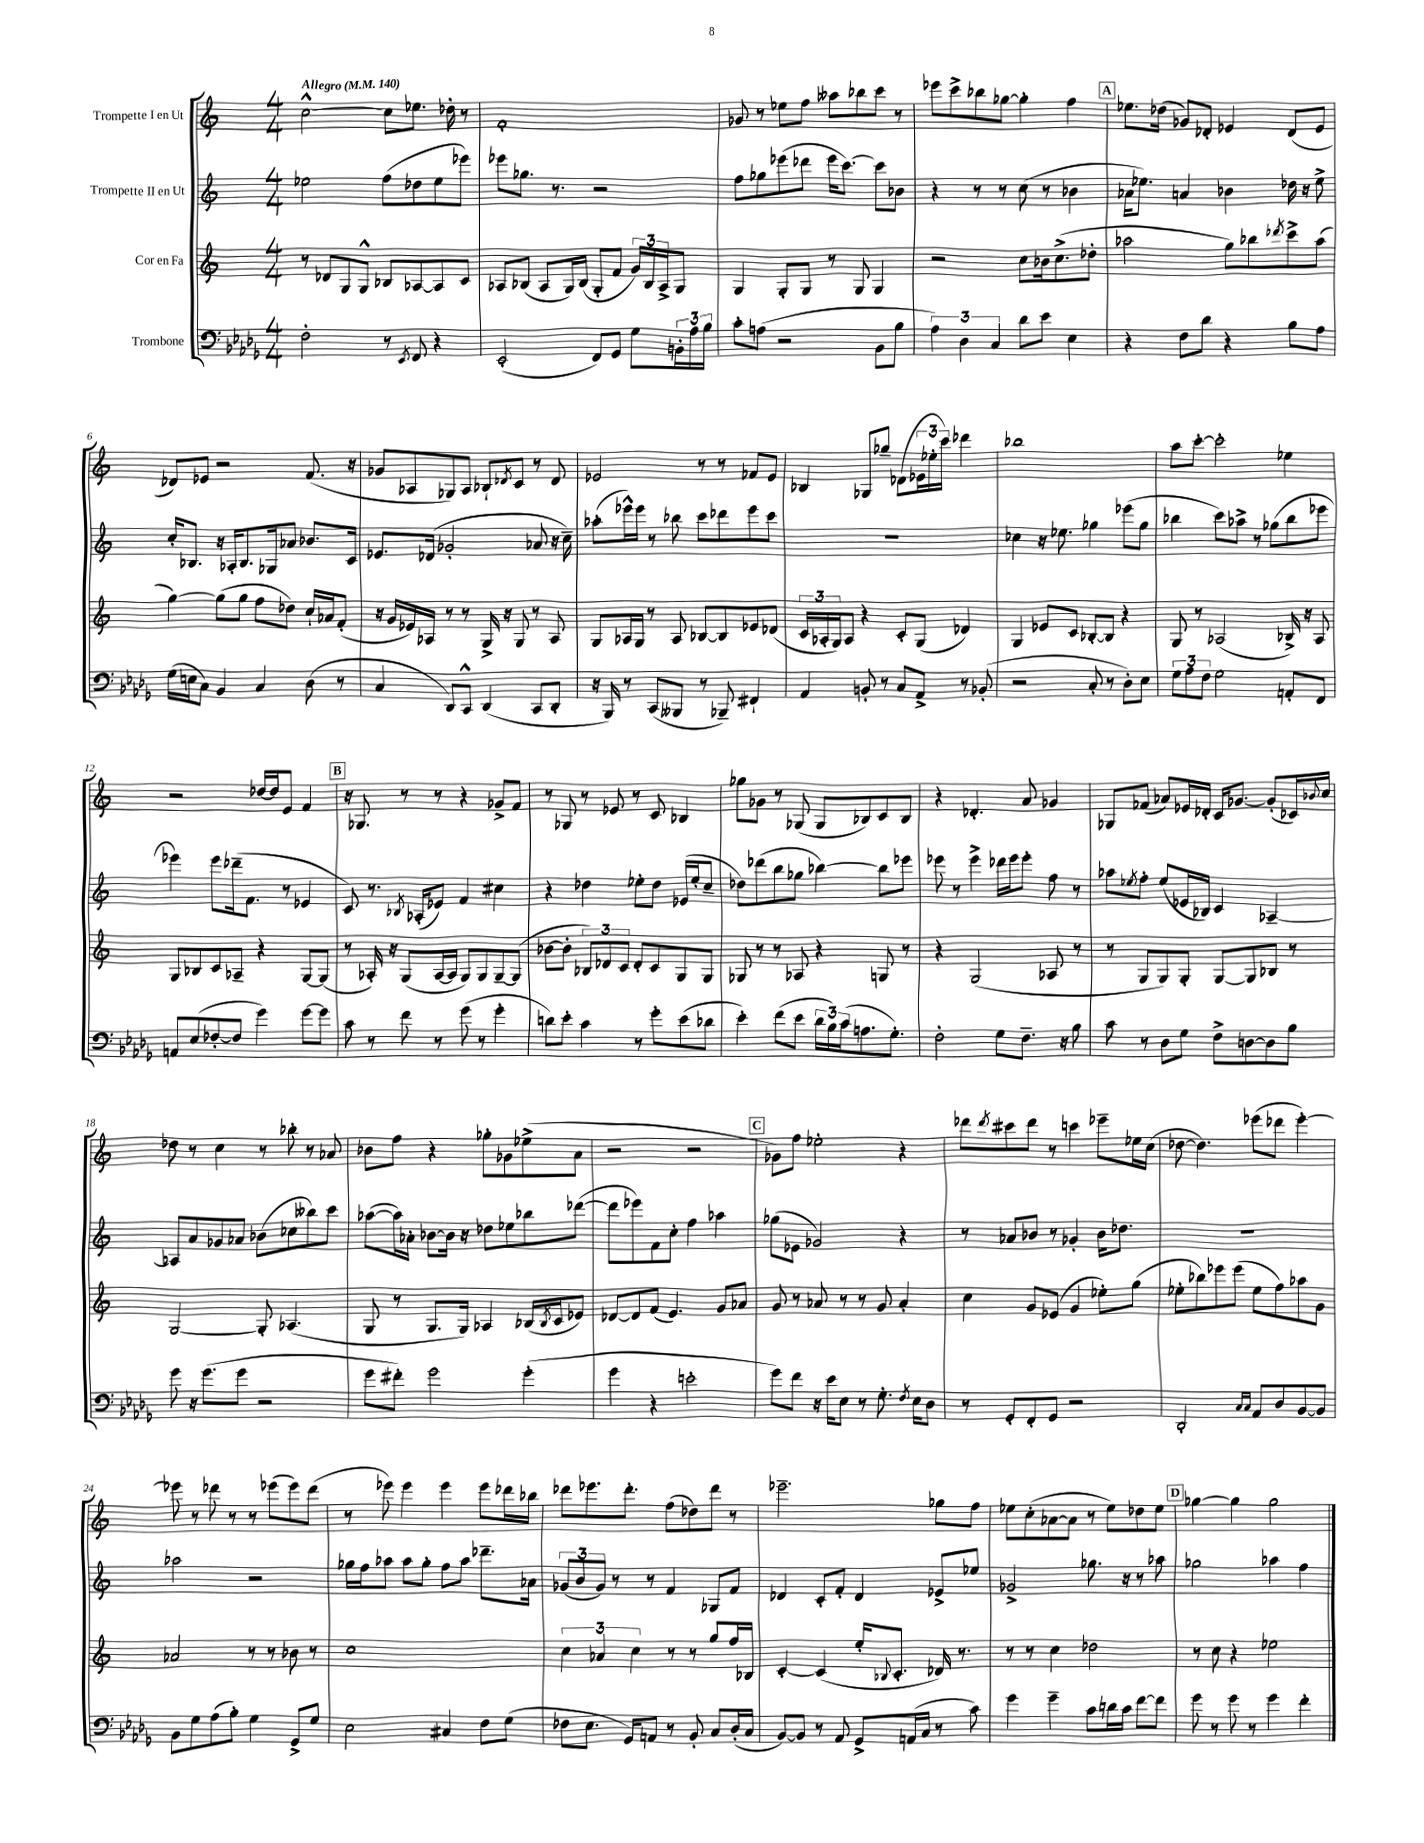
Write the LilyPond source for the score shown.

<<
\new StaffGroup <<
\new Staff = "s0" \with { instrumentName = "Trompette I en Ut" } {
    \clef treble \key c \major \numericTimeSignature \time 4/4 \tempo "Allegro" 4 = 140
    c''2~-^ c''8 ees''8. des''16-. r8 |
    f'1-. |
    ges'8 r8 ees''8 f''8 aeses''8 bes''8 c'''8 r8 |
    ees'''8 c'''8-> bes''8 ges''8~ ges''4-. f''4 |
    \mark \markup { \box "A" } ees''8. des''16( ges'8) des'8-. ees'4 des'8( ees'8 |
    des'8) ees'8 r2 f'8.( r16 |
    ges'8 aes8 ges8) aes8 bes8-! \acciaccatura { des'8 } c'8 r8 des'8 |
    ees'2 r8 r8 fes'8 ees'8 |
    bes4 ges8 ges''8-- des'8( \tuplet 3/2 { ees'16 ees''16-. c'''16) } des'''4 |
    bes''1 |
    a''8 c'''8~-. c'''2-. ees''4 |
    r2 des''16~ des''16 e'8 f'4 |
    \mark \markup { \box "B" } r16 ges8. r8 r8 r4 ges'8-> f'8 |
    r8 ges8 r8 ees'8 r8 c'8 bes4 |
    ges''8 ges'8 r8 ges8( ges8 bes8) c'8 bes8 |
    r4 des'4.-. a'8 ges'4 |
    ges8 fes'8( aes'8) ees'16 des'16-. c'16 ges'8.~ ges'8-.( ces'16) \appoggiatura { bes'8 } c''16 |
    des''8 r8 c''4 r8 bes''8-. r8 aes'8 |
    bes'8 f''8 r4 ges''8-. ges'8 ees''8->( a'8 |
    r2 r2 |
    \mark \markup { \box "C" } ges'8) f''8 ees''2-. r4 |
    des'''8 \acciaccatura { des'''8 } cis'''8 des'''8 r8 c'''4 ees'''8-- ees''16 c''16( |
    des''8~ des''4.) ees'''8( des'''8 ees'''4~-.) |
    ees'''8 r8 des'''8 r8 r8 ees'''8( ees'''8) des'''8( |
    r8 ees'''8) ees'''4 ees'''4 ees'''8 des'''16 bes''16 |
    des'''8 ees'''8. des'''8.-. f''8( des''8) des'''8 r8 |
    ees'''2.-- ges''8 f''8 |
    ees''8 c''8-.( aes'8~ aes'8 r8 ees''8) des''8 ees''8 |
    \mark \markup { \box "D" } ges''4~ ges''4 ges''2 \bar "|." |
}
\new Staff = "s1" \with { instrumentName = "Trompette II en Ut" } {
    \clef treble \key c \major \numericTimeSignature \time 4/4
    ees''2 f''8( des''8 ees''8 ees'''8) |
    ees'''8 ges''8. r8. r2 |
    f''8 ges''8 ees'''8( des'''8 ees'''16 c'''8.~) c'''8 bes'8 |
    r4 r8 r8 c''8( r8 bes'4 |
    \mark \markup { \box "A" } aes'16 ees''8.) a'4 bes'4 des''16 r16 ees''8-> |
    c''16-. bes8. r16 aes16-. bes8. ges16 aes'8 bes'8. c'16 |
    ees'8. des'16( ges'2-. aes'8 r16 c''16--) |
    aes''8-.( ees'''16-^) ees'''16 r8 bes''8 c'''8 des'''8 ees'''8 c'''8 |
    R1 |
    ces''4 r16 ees''8. ges''4 ees'''8( ges''8 |
    bes''4 c'''8) aes''8-> r8 ges''8( bes''8 ees'''8 |
    ees'''4) ees'''8 des'''16--( f'8. r8 ees'4 |
    \mark \markup { \box "B" } c'8) r8. \acciaccatura { bes8 } aes16-.( ees'8) f'4 cis''4 |
    r4 des''4 ees''8-. des''8 ees'16( ees''16-. c''8-- |
    des''8) des'''8( b''8 ges''8 bes''4~) bes''8 ees'''8 |
    ees'''8 r8 ees'''4-> des'''16 ees'''16 ees'''8-. f''8 r8 |
    aes''8 \acciaccatura { ees''8 } f''8-. ees''8( ees'16 bes16) c'4 aes4~-- |
    aes8 a'8 ges'8 aes'8 bes'8( ces''8 beses''8) c'''8 |
    aes''8~( aes''16) aes'16-. bes'8~ bes'16 r16 des''8 ees''8 bes''8 des'''8~( |
    des'''8 ees'''8) f'8 c''8-. f''4 aes''4 |
    \mark \markup { \box "C" } ges''8( ees'8 ges'2) r4 |
    r8 aes'8 bes'8 r8 ges'4-. bes'16 des''8. |
    r1 |
    aes''2 r2 |
    ges''16 f''16 aes''8 aes''8 ges''8-. f''8 aes''8 des'''8.-- aes'16 |
    \tuplet 3/2 { ges'8( b'8 ges'8) } r8 r8 f'4 ges8 f'8 |
    des'4 c'8-. f'8-. des'4 ees'8-> ees''8 |
    ges'2-> ges''8. r16 r8 aes''8 |
    \mark \markup { \box "D" } ges''2 aes''4 f''4 \bar "|." |
}
\new Staff = "s2" \with { instrumentName = "Cor en Fa" } {
    \clef treble \key c \major \numericTimeSignature \time 4/4
    r8 des'8 g8 g8-^ bes8 aes8~ aes8 c'8 |
    aes8 bes8( aes8 g16) bes16( g8-. f'8 \tuplet 3/2 { g'16) bes16 aes16-> } g8 |
    g4 g8-. g8 r8 g8 g4 |
    r2 c''8 bes'16 c''8.->( des''8-. |
    \mark \markup { \box "A" } aes''2 g''8) bes''8 \acciaccatura { des'''8 } c'''8-> aes''8( |
    g''4~) g''8( g''8 f''8 des''8) c''16-! aes'16 f'8-.( |
    r16 g'16 ees'16) aes16 r8 r8 g16-> r16 g8 r8 aes8 |
    g8 aes16 g16 r8 aes8 bes8~ bes8 ees'8 des'8( |
    \tuplet 3/2 { c'16 aes16-. g16) } aes8 r4 c'8-. g8( des'4) |
    g4 ees'8 c'8 bes8~-. bes8 r4 |
    g8 r8 aes2( bes16->) r16 aes8 |
    g8 bes8 c'8 aes8-- r4 g8~ g8( |
    \mark \markup { \box "B" } r8 aes16-.) r16 g8( aes16~ aes16 g8) g8 g8~-- g8( |
    bes'8~ bes'8-. \tuplet 3/2 { bes8) des'8 c'8 } des'8-. c'8 g8 g8 |
    ges8 r8 r8 aes8 r4 g8 r8 |
    r4 g2( aes8 r8 |
    r8 g8 g8) g8-. g8~ g8 bes8 r8 |
    g2~ g8-. aes4.( |
    g8 r8 g8. g16) aes4 bes16( \acciaccatura { bes8 } c'16 ees'8) |
    des'8~ des'8 f'8( e'4.) g'8 aes'8 |
    \mark \markup { \box "C" } g'8 r8 aes'8 r8 r8 g'8 aes'4-. |
    c''4 g'8 ees'8( g'4 ees''8-.) g''8( |
    ees''8-. bes''8) ees'''8 ees'''8( ees''8 f''8) aes''8 g'8 |
    aes'2 r8 r8 bes'8 r8 |
    c''1 |
    \tuplet 3/2 { c''4 aes'4 c''4 } r8 r8 g''8 f''16 bes16 |
    c'4~-. c'4( e''16-. \appoggiatura { bes8 } c'8.-. des'16) r8. |
    r8 r8 c''4 des''2 |
    \mark \markup { \box "D" } r8 c''8 r4 ees''2 \bar "|." |
}
\new Staff = "s3" \with { instrumentName = "Trombone" } {
    \clef bass \key des \major \numericTimeSignature \time 4/4
    f2-. r8 \acciaccatura { ees,8 } f,8 r4 |
    ees,2-.( f,8) ges,8 ges8 \tuplet 3/2 { b,16-. aes16 bes16 } |
    c'8-. a8( r2 bes,8 bes8 |
    \tuplet 3/2 { aes4) des4 c4 } des'8 ees'8 ees4 |
    \mark \markup { \box "A" } r4 f8 des'8 r4 bes8 aes8 |
    ges16( e16 c8) bes,4 c4 des8( r8 |
    c4 des,8) c,8-^ des,4( c,8 des,8-. |
    r16 bes,,16) r8 c,8( beses,,8 r8 bes,,8--) fis,4-! |
    aes,4 b,8-. r8 c8 aes,8-> r8 bes,8-.( |
    r2 c8-. r8 des8-.) ees8 |
    \tuplet 3/2 { ges8 aes8 f8 } ges2 a,8-. f,8 |
    a,8 ees8( fes8~-. fes8 ges'4) ges'8~ ges'8 |
    \mark \markup { \box "B" } c'8 r8 f'8 r8 ges'8( r8 ges'4-. |
    d'8) ees'8-. c'4 r8 ges'8-. ees'8( des'8 |
    ees'4-.) f'8( ees'8 \tuplet 3/2 { des'16 bes16) c'16( } a8. ges8.-.) |
    f2-. ges8 f8.-- r16 bes8 |
    c'8 r8 des8 ges8 f8-> d8~ d8 bes8 |
    ges'8 r16 ges'8.( ges'8 r2 |
    ges'8 fis'8-.) ges'2 ges'4-.( |
    ges'4 r4 e'2-. |
    \mark \markup { \box "C" } ges'8) f'8 r16 ees'16 ees8 r8 ges8.-. \acciaccatura { f8 } ees16 des8 |
    r8 ges,8-. f,8-. ges,8 r2 |
    des,2-. \grace { c16 c16 } aes,8 des8 bes,8~ bes,8 |
    bes,8 ges8 aes8( bes8-.) ges4 ges,8-> ges8 |
    ees2 cis4 f8 ges8( |
    fes8 ees8. ges,16) a,8 r8 bes,8-. c8 des16-.( c16 |
    bes,8~) bes,8 r8 aes,8 ges,8-> a,16( c16 r8 c'8) |
    ges'4 ges'4-- c'8 d'16 c'16 f'8~ f'8 |
    \mark \markup { \box "D" } ges'8 r8 ges'8 r8 ges'4 f'4-. \bar "|." |
}
>>
>>
